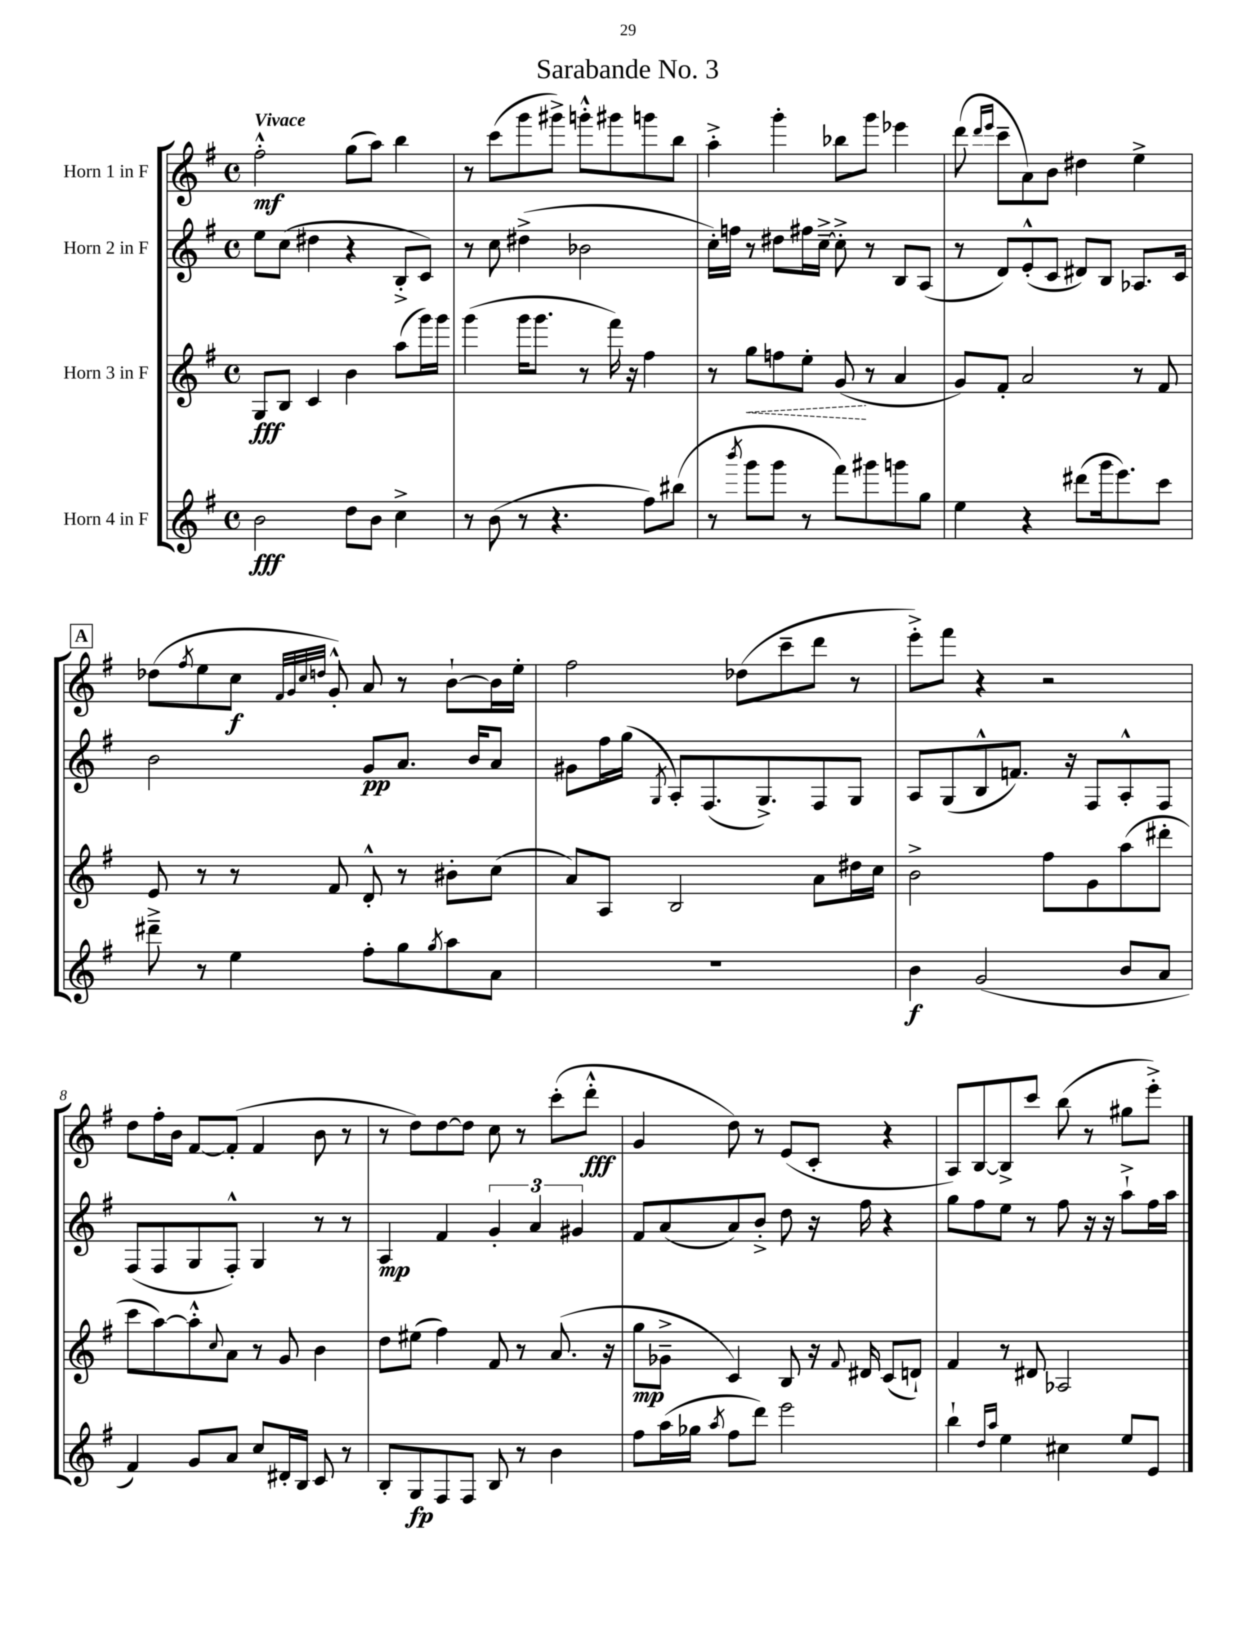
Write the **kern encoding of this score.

**kern	**kern	**kern	**kern
*staff4	*staff3	*staff2	*staff1
*clefG2	*clefG2	*clefG2	*clefG2
*k[f#]	*k[f#]	*k[f#]	*k[f#]
*M4/4	*M4/4	*M4/4	*M4/4
*met(c)	*met(c)	*met(c)	*met(c)
2b\	8G/L	8ee\L	2ff#'^^\
.	8B/J	(8cc\J	.
.	4c/	4dd#\	.
8dd\L	4b\	4r	(8gg\L
8b\J	.	.	8aa\J)
4cc^\	(8aa\L	8B'^/L	4bb\
.	16ggg\L)	8c/J)	.
.	16ggg\JJ	.	.
=	=	=	=
8r	(4ggg\	8r	8r
(8b\	.	8cc\	(8ccc\L
8r	16ggg\LK	(4dd#^\	8ggg\
.	8.ggg\J	.	.
4.r	.	.	8ggg#^\J)
.	8r	2b-\	8ggg'^^\L
.	16fff#\)	.	8ggg#\
.	16r	.	.
8ff#\L)	4ff#\	.	8ggg\
(8bb#\J	.	.	8bb\J
=	=	=	=
8r	8r	16cc'\LL)	4aa'^\
.	.	16ff\JJ	.
8qbbb/	.	.	.
8ggg\L	8gg\L	8r	.
8ggg\J	8ff\	8dd#\L	4ggg'\
8r	8ee'\J	16ff#\L	.
.	.	[16cc~^\JJ	.
8fff#\L)	(8g/	8cc'^\]	8bb-\L
8ggg#\	8r	8r	8ggg\J
8ggg\	4a/	8B/L	4eee-\
8gg\J	.	(8A/J	.
=	=	=	=
4ee\	8g/L)	8r	(8ddd\
.	.	.	16qqddd/LL
.	.	.	16qqeee/JJ
.	8f#'/J	8d/L)	8ccc~\L
4r	2a/	(8e'^^/	8a\)
.	.	8c/J	8b\J
(8ddd#\L	.	8d#/L)	4dd#\
16ggg\k	.	8B/J	.
8.eee\)	.	.	.
.	8r	8.A-/L	4ee^\
8ccc\J	8f#/	.	.
.	.	16c/Jk	.
=	=	=	=
8ddd#~^\	8e/	2b\	(8dd-\L
.	.	.	8qff#/
8r	8r	.	8ee\
4ee\	8r	.	8cc\J
.	.	.	32qqf#/LLL
.	.	.	32qqg/
.	.	.	32qqcc/
.	.	.	32qqdd/JJJ
.	8f#/	.	8g'^^/)
8ff#'\L	8d'^^/	8g/L	8a/
8gg\	8r	8.a/J	8r
8qgg/	.	.	.
8aa\	8b#'\L	.	[8b`\L
.	.	16b/LK	.
8a\J	(8cc\J	8a/J	16b\]L
.	.	.	16ee'\JJ
=	=	=	=
1r	8a/L)	8g#\L	2ff#\
.	8A/J	16ff#\L	.
.	.	(16gg\JJ	.
.	.	8qG/	.
.	2B/	8A'/L)	.
.	.	(8.F#/	.
.	.	.	(8dd-\L
.	.	8.G^/)	.
.	.	.	8ccc~\
.	8a\L	8F#/	8ddd\J
.	16dd#\L	8G/J	8r
.	16cc\JJ	.	.
=	=	=	=
4b\	2b^\	8A/L	8eee'^\L)
.	.	(8G/	8fff#\J
(2g/	.	8B^^/	4r
.	.	8.f/J)	.
.	8ff#\L	.	2r
.	.	16r	.
.	8g\	8F#/L	.
8b/L	(8aa\	8A'^^/	.
8a/J	8ddd#'\J	8F#/J	.
=	=	=	=
4f#/)	8ccc\L	(8F#/L	8dd\L
.	[8aa\)	8F#/	16ff#'\L
.	.	.	16b\JJ
8g/L	8aa'^^\]	8G/	[8f#/L
.	8qqcc/	.	.
8a/J	8a\J	8F#'^^/J)	(8f#'/]J
8cc/L	8r	4G/	4f#/
16d#'/L	8g/	.	.
16B/JJ	.	.	.
8c/	4b\	8r	8b\
8r	.	8r	8r
=	=	=	=
8B'/L	8dd\L	4A/	8r
8G/	(8ee#\J	.	8dd\L)
8F#/	4ff#\)	4f#/	[8dd\
8F#/J	.	.	8dd\]J
8B/	8f#/	6g'/	8cc\
8r	8r	.	8r
.	.	6a/	.
4b\	(8.a/	.	(8ccc'\L
.	.	6g#/	.
.	.	.	8ddd'^^\J
.	16r	.	.
=	=	=	=
8ff#\L	8gg\L	8f#/L	4g/
(16aa\L	8g-~^\J	(8a/	.
16gg-\JJ	.	.	.
8qaa/	.	.	.
8ff#\L	4c/)	8a/)	8dd\)
8ddd\J)	.	8b'^/J	8r
2eee\	8B/	8dd\	(8e/L
.	16r	16r	8c'/J
.	8qqf#/	.	.
.	16d#/	16ff#\	.
.	(8c/L	4r	4r
.	8d`/J)	.	.
=	=	=	=
4bb`\	4f#/	8gg\L	8A/L)
.	.	8ff#\	[8B/
16qqdd/LL	.	.	.
16qqaa/JJ	.	.	.
4ee\	8r	8ee\J	8B^/]
.	8d#/	8r	8ccc/J
4cc#\	2A-/	8ff#\	(8bb\
.	.	16r	8r
.	.	16r	.
8ee/L	.	8aa`^\L	8gg#\L
8e/J	.	16ff#\L	8eee'^\J)
.	.	16aa\JJ	.
==	==	==	==
*-	*-	*-	*-
